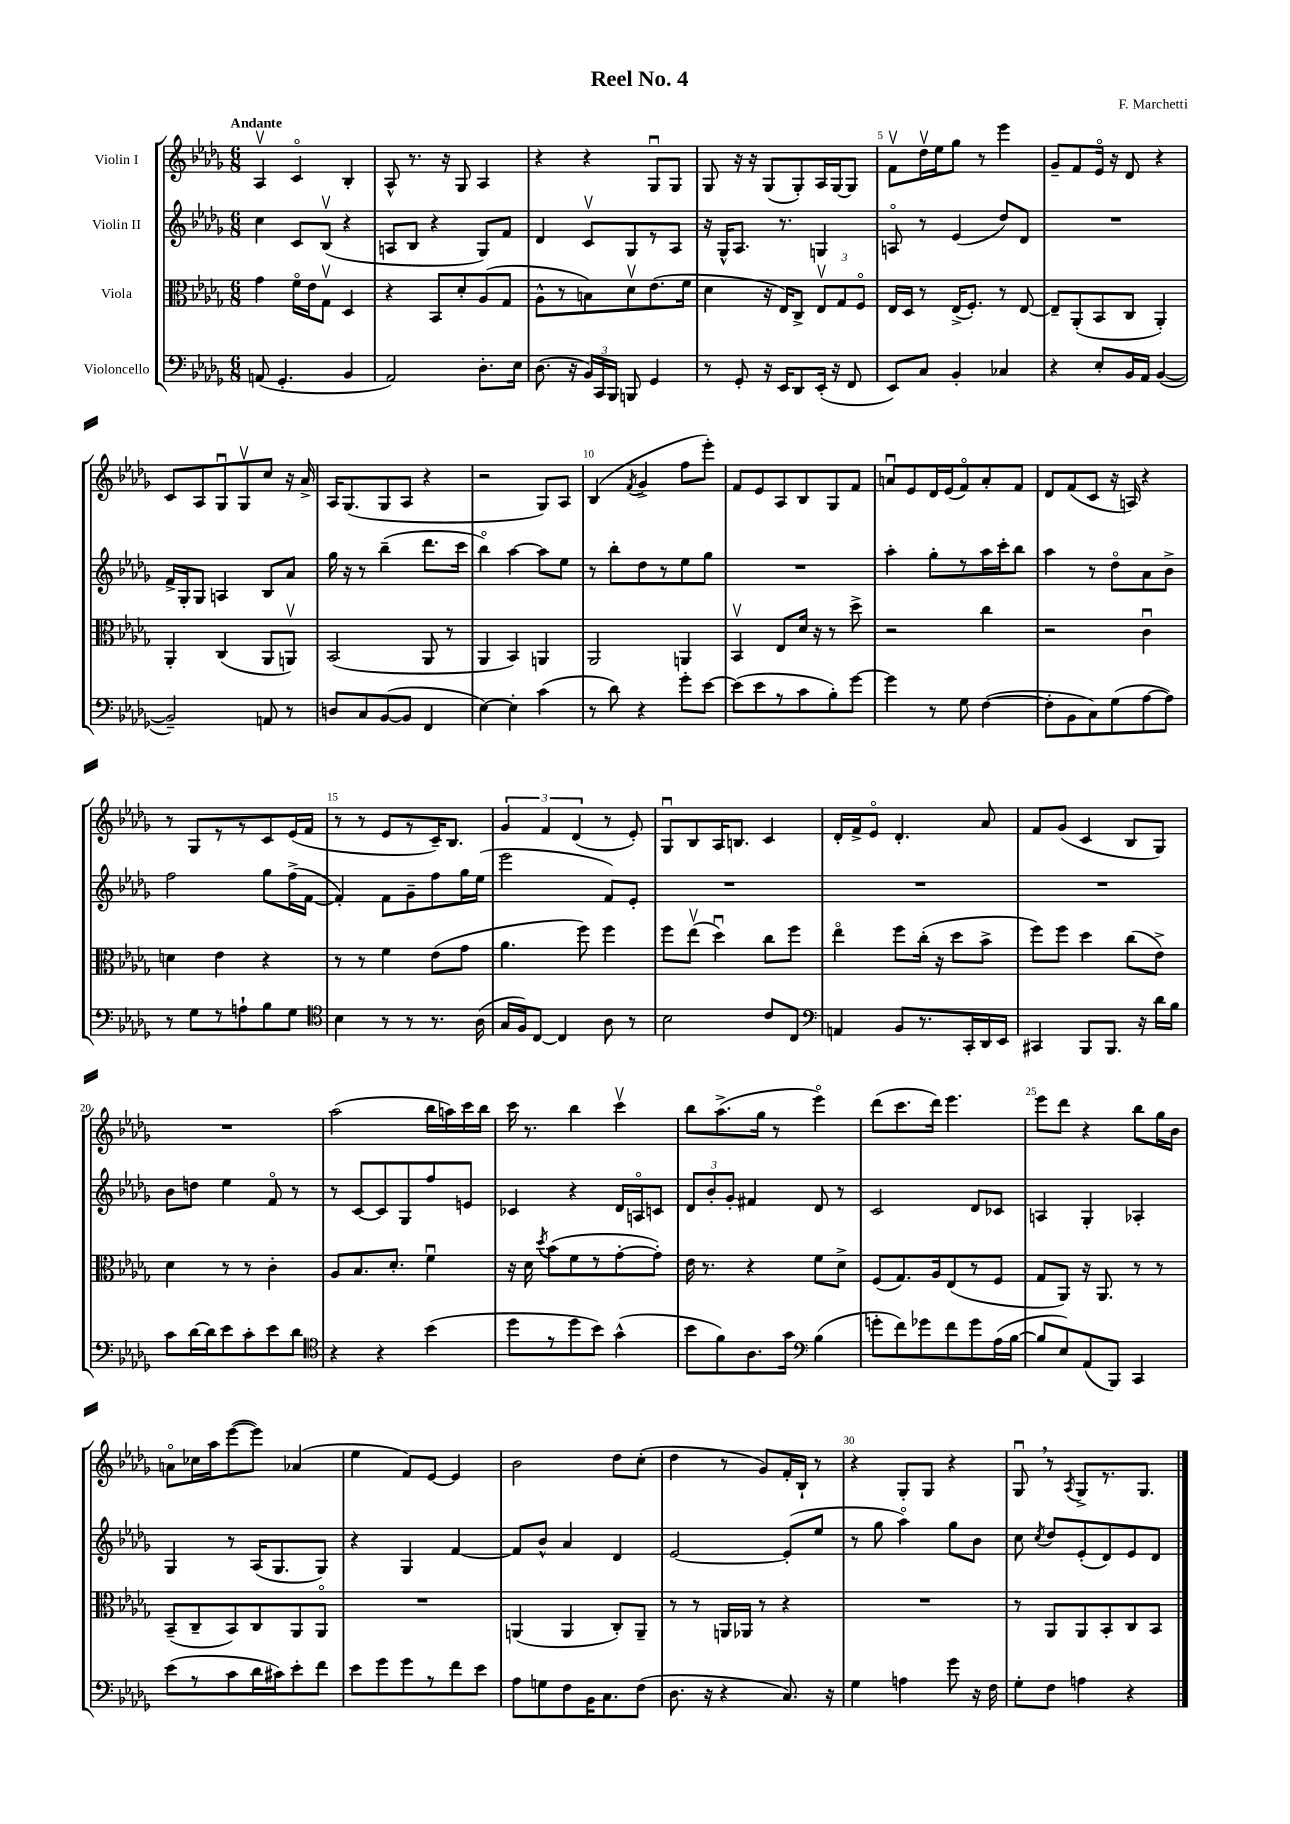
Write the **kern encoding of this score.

**kern	**kern	**kern	**kern
*part4	*part3	*part2	*part1
*staff4	*staff3	*staff2	*staff1
*I"Violoncello	*I"Viola	*I"Violin II	*I"Violin I
*clefF4	*clefC3	*clefG2	*clefG2
*k[b-e-a-d-g-]	*k[b-e-a-d-g-]	*k[b-e-a-d-g-]	*k[b-e-a-d-g-]
*M6/8	*M6/8	*M6/8	*M6/8
=1	=1	=1	=1
!	!	!	!LO:TX:a:B:t=Andante
(8AAn/	4g-\	4cc\	4A-v/
4.GG-'/	.	.	.
.	16f\LL	8c/L	4c/
.	16e-\J	.	.
.	8G-v\J	(8B-v/J	.
4BB-/	4D-/	4r	4B-'/
=2	=2	=2	=2
2AA-/)	4r	8An/L	8A-^^/
.	.	8B-/J	8.r
.	8BB-/L	4r	.
.	.	.	16r
.	8d-'/	.	8G-/
8.D-'\L	(8A-/	8G-/L)	4A-/
.	8G-/J	8f/J	.
16E-\Jk	.	.	.
=3	=3	=3	=3
(8.D-\	8A-^^\L	4d-/	4r
.	8r	.	.
16r	.	.	.
24BB-/LL)	8Bn\)	8cv/L	4r
24CC/	.	.	.
24BBB-/JJ	.	.	.
8BBBn/	8d-v\	8G-/	.
4GG-/	(8.e-\	8r	8G-u/L
.	.	8A-/J	8G-/J
.	16f\Jk	.	.
=4	=4	=4	=4
8r	4d-\	16r	8G-/
.	.	16G-^^/KL	.
8GG-'/	.	8.A-/J	16r
.	.	.	16r
16r	16r	.	(8G-/L
16EE-/KL	16E-/KL)	8.r	.
8DD-/	8C^/J	.	8G-'/)
(16EE-'/Jk	12E-v/L	4Gn/	16A-/L
16r	.	.	[16G-/J
.	12G-/	.	.
8FF/	.	.	8G-/J]
.	12F/J	.	.
=5	=5	=5	=5
8EE-/L)	16E-/LL	8An/	8fv\L
.	16D-/JJ	.	.
8C/J	8r	8r	16dd-v\L
.	.	.	16ee-\J
4BB-'/	(16E-^/KL	(4e-/	8gg-\J
.	8.F'/J)	.	.
.	.	.	8r
4C-X/	8r	8dd-/L)	4eee-\
.	[8E-/	8d-/J	.
=6	=6	=6	=6
4r	8E-~/L]	2.r	8g-~/L
.	(8AA-'/	.	8f/
8E-'/L	8BB-/	.	16e-/Jk
.	.	.	16r
16BB-/L	8C/J	.	8d-/
16AA-/JJ	.	.	.
([4BB-/	4AA-'/)	.	4r
!!LO:LB:g=z
=7	=7	=7	=7
2BB-~/])	4AA-'/	16f^/LL	8c/L
.	.	16G-'/J	.
.	.	8G-/J	8A-/
.	(4C/	4An/	8G-u/
.	.	.	8G-v/
8AAn/	8AA-/L	8B-/L	8cc/J
8r	8AAnv/J)	8a-/J	16r
.	.	.	16a-^/
=8	=8	=8	=8
8Dn/L	(2BB-/	16gg-\	16A-/KL
.	.	16r	(8.G-/
8C/	.	8r	.
([8BB-/	.	(4bb-~\	8G-/
8BB-/J]	.	.	8A-/J
4FF/	8AA-/	8.ddd-\L	4r
.	8r	.	.
.	.	16ccc\Jk	.
=9	=9	=9	=9
[4E-\)	4AA-/	4bb-\)	2r
4E-'\]	4BB-/)	[4aa-\	.
(4c\	4AAn/	8aa-\L]	8G-/L)
.	.	8ee-\J	8A-/J
=10	=10	=10	=10
8r	2AA-/	8r	(4B-/
8d-\)	.	8bb-'\L	.
.	.	.	8qf/
4r	.	8dd-\	4g-^/
.	.	8r	.
8g-'\L	4AAn/	8ee-\	8ff\L
[8e-\J	.	8gg-\J	8eee-'\J)
=11	=11	=11	=11
(8e-\L]	4BB-v/	2.r	8f/L
8e-\	.	.	8e-/
8r	8E-/L	.	8A-/
8c\	16d-/Jk	.	8B-/
.	16r	.	.
8B-'\)	8r	.	8G-/
[8g-\J	8dd-^\	.	8f/J
=12	=12	=12	=12
4g-\]	2r	4aa-'\	8anu/L
.	.	.	8e-/
8r	.	8gg-'\L	16d-/L
.	.	.	(16e-/J
8G-\	.	8r	8f/)
([4F\	4cc\	16aa-\L	8a'/
.	.	16ccc'\J	.
.	.	8bb-\J	8f/J
=13	=13	=13	=13
8F'\L]	2r	4aa-\	8d-/L
8BB-\	.	.	(8f/
8C\)	.	8r	8c/J
(8G-\	.	8dd-\L	16r
.	.	.	16An/)
[8A-\	4cu\	8a-\	4r
8A-\J])	.	8b-^\J	.
!!LO:LB:g=z
=14	=14	=14	=14
8r	4dn\	2ff\	8r
8G-\L	.	.	8G-/L
8r	4e-\	.	8r
8An`\	.	.	8r
8B-\	4r	8gg-\L	8c/
8G-\J	.	(16ff^\L	(16e-/L
.	.	[16f\JJ	16f/JJ
=15	=15	=15	=15
*clefC4	*	*	*
4B-\	8r	4f'/])	8r
.	8r	.	8r
8r	4f\	8f\L	8e-/L
8r	.	8g-~\	8r
8.r	(8e-\L	8ff\	16c~/K)
.	.	.	8.B-/J
.	8g-\J	16gg-\L	.
(16A-\	.	(16ee-\JJ	.
=16	=16	=16	=16
16G-/LL	4.a-\	2eee-\	6g-/
16F/J)	.	.	.
[8C/J	.	.	.
.	.	.	6f/
4C/]	.	.	.
.	.	.	(6d-/
.	8ff\)	.	.
8A-\	4ff\	8f/L)	8r
8r	.	8e-'/J	8e-'/)
=17	=17	=17	=17
2B-\	8ff\L	2.r	8G-u/L
.	(8ee-v\J	.	8B-/
.	4dd-u\)	.	16A-/K
.	.	.	8.Bn/J
8c/L	8cc\L	.	4c/
8C/J	8ff\J	.	.
=18	=18	=18	=18
*clefF4	*	*	*
4AAn/	4ee-\	2.r	16d-'/LL
.	.	.	16f^/J
.	.	.	8e-/J
8BB-/L	8ff\L	.	4.d-'/
8.r	(16cc'\Jk	.	.
.	16r	.	.
.	8dd-\L	.	.
16CC'/L	.	.	.
16DD-/	8b-^\J	.	8a-/
16EE-/JJ	.	.	.
=19	=19	=19	=19
4CC#X/	8ff\L)	2.r	8f/L
.	8ff\J	.	(8g-/J
8BBB-/L	4dd-\	.	4c/
8.BBB-/J	.	.	.
.	(8cc\L	.	8B-/L
16r	.	.	.
16d-\LL	8e-^\J)	.	8G-/J)
16B-\JJ	.	.	.
!!LO:LB:g=z
=20	=20	=20	=20
8c\L	4d-\	8b-\L	2.r
[16d-\L	.	8ddn\J	.
16d-\J]	.	.	.
8e-\	8r	4ee-\	.
8c'\	8r	.	.
8e-\	4c'\	8f/	.
8d-\J	.	8r	.
=21	=21	=21	=21
*clefC4	*	*	*
4r	8A-/L	8r	(2aa-\
.	8.B-/	[8c/L	.
4r	.	8c/]	.
.	8.d-'/J	.	.
.	.	8G-/	.
(4b-\	4fu\	8ff/	16bb-\LL
.	.	.	16aan\)
.	.	8en/J	16ccc\
.	.	.	16bb-\JJ
=22	=22	=22	=22
8dd-\L	16r	4c-X/	16ccc\
.	16d-\	.	8.r
.	8qdd-/	.	.
8r	(8b-\L	.	.
8dd-\	8f\	4r	4bb-\
8b-\J)	8r	.	.
(4g-^^\	[8g-'\	16d-/LL	4cccv\
.	.	16An/J	.
.	8g-'\J])	8cn/J	.
=23	=23	=23	=23
8b-\L	16e-\	12d-/L	8bb-\L
.	8.r	.	.
.	.	12b-'/	.
8f\)	.	.	(8.aa-^\
.	.	12g-'/J	.
8.A-\	4r	4f#X/	.
.	.	.	16gg-\Jk
.	.	.	8r
16g-\Jk	.	.	.
*clefF4	*	*	*
(4B-\	8f\L	8d-/	4eee-\)
.	8d-^\J	8r	.
=24	=24	=24	=24
8gn'\L	(8F/L	2c/	(8ddd-\L
8f\)	8.G-/)	.	8.ccc\
8g-X\	.	.	.
.	16A-/k	.	16ddd-\Jk)
8f\	(8E-/	.	4.eee-\
8g-\	8r	8d-/L	.
(16A-\L	8F/J	8c-X/J	.
[16B-\JJ	.	.	.
=25	=25	=25	=25
8B-/L]	8G-/L	4An/	8eee-\L
8E-/)	8AA-/J)	.	8ddd-\J
(8AA-/	16r	4G-'/	4r
.	8.AA-/	.	.
8BBB-/J)	.	.	.
4CC/	8r	4A-X'/	8bb-\L
.	8r	.	16gg-\L
.	.	.	16b-\JJ
!!LO:LB:g=z
=26	=26	=26	=26
(8e-\L	(8BB-~/L	4G-/	8an\L
8r	8C~/	.	16cc-X\L
.	.	.	16aa-\J
8c\	8BB-/)	8r	([8eee-\
16d-\L	8C/	(16A-/KL	8eee-\J])
16c#X\J)	.	8.G-/	.
8e-'\	8AA-/	.	(4a-X/
8f\J	8AA-/J	8G-/J)	.
=27	=27	=27	=27
8e-\L	2.r	4r	4ee-\
8g-\	.	.	.
8g-\	.	4G-/	8f/L)
8r	.	.	[8e-/J
8f\	.	[4f/	4e-/]
8e-\J	.	.	.
=28	=28	=28	=28
8A-\L	(4AAn/	8f/L]	2b-\
8Gn\	.	8b-^^/J	.
8F\	4AA/	4a-/	.
16BB-\K	.	.	.
8.C\	.	.	.
.	8C'/L)	4d-/	8dd-\L
(8F\J	8AA~/J	.	(8cc'\J
=29	=29	=29	=29
8.D-\	8r	[2e-/	4dd-\
.	8r	.	.
16r	.	.	.
4r	16AAn/LL	.	8r
.	16AA-X/JJ	.	.
.	8r	.	8g-/L)
8.C/)	4r	(8e-'/L]	16f'/L
.	.	.	16B-`/JJ
.	.	8ee-/J	8r
16r	.	.	.
=30	=30	=30	=30
4G-\	2.r	8r	4r
.	.	8gg-\	.
4An\	.	4aa-\)	8G-'/L
.	.	.	8G-/J
8g-\	.	8gg-\L	4r
16r	.	8b-\J	.
16F\	.	.	.
=31	=31	=31	=31
8G-'\L	8r	8cc\	8G-u,/
.	.	8qcc/	.
8F\J	8AA-/L	8dd-/L	8r
.	.	.	8qA-/
4An\	8AA-/	(8e-'/	8G-^/L
.	8BB-'/	8d-/)	8.r
4r	8C/	8e-/	.
.	.	.	8.G-/J
.	8BB-/J	8d-/J	.
==	==	==	==
*-	*-	*-	*-
